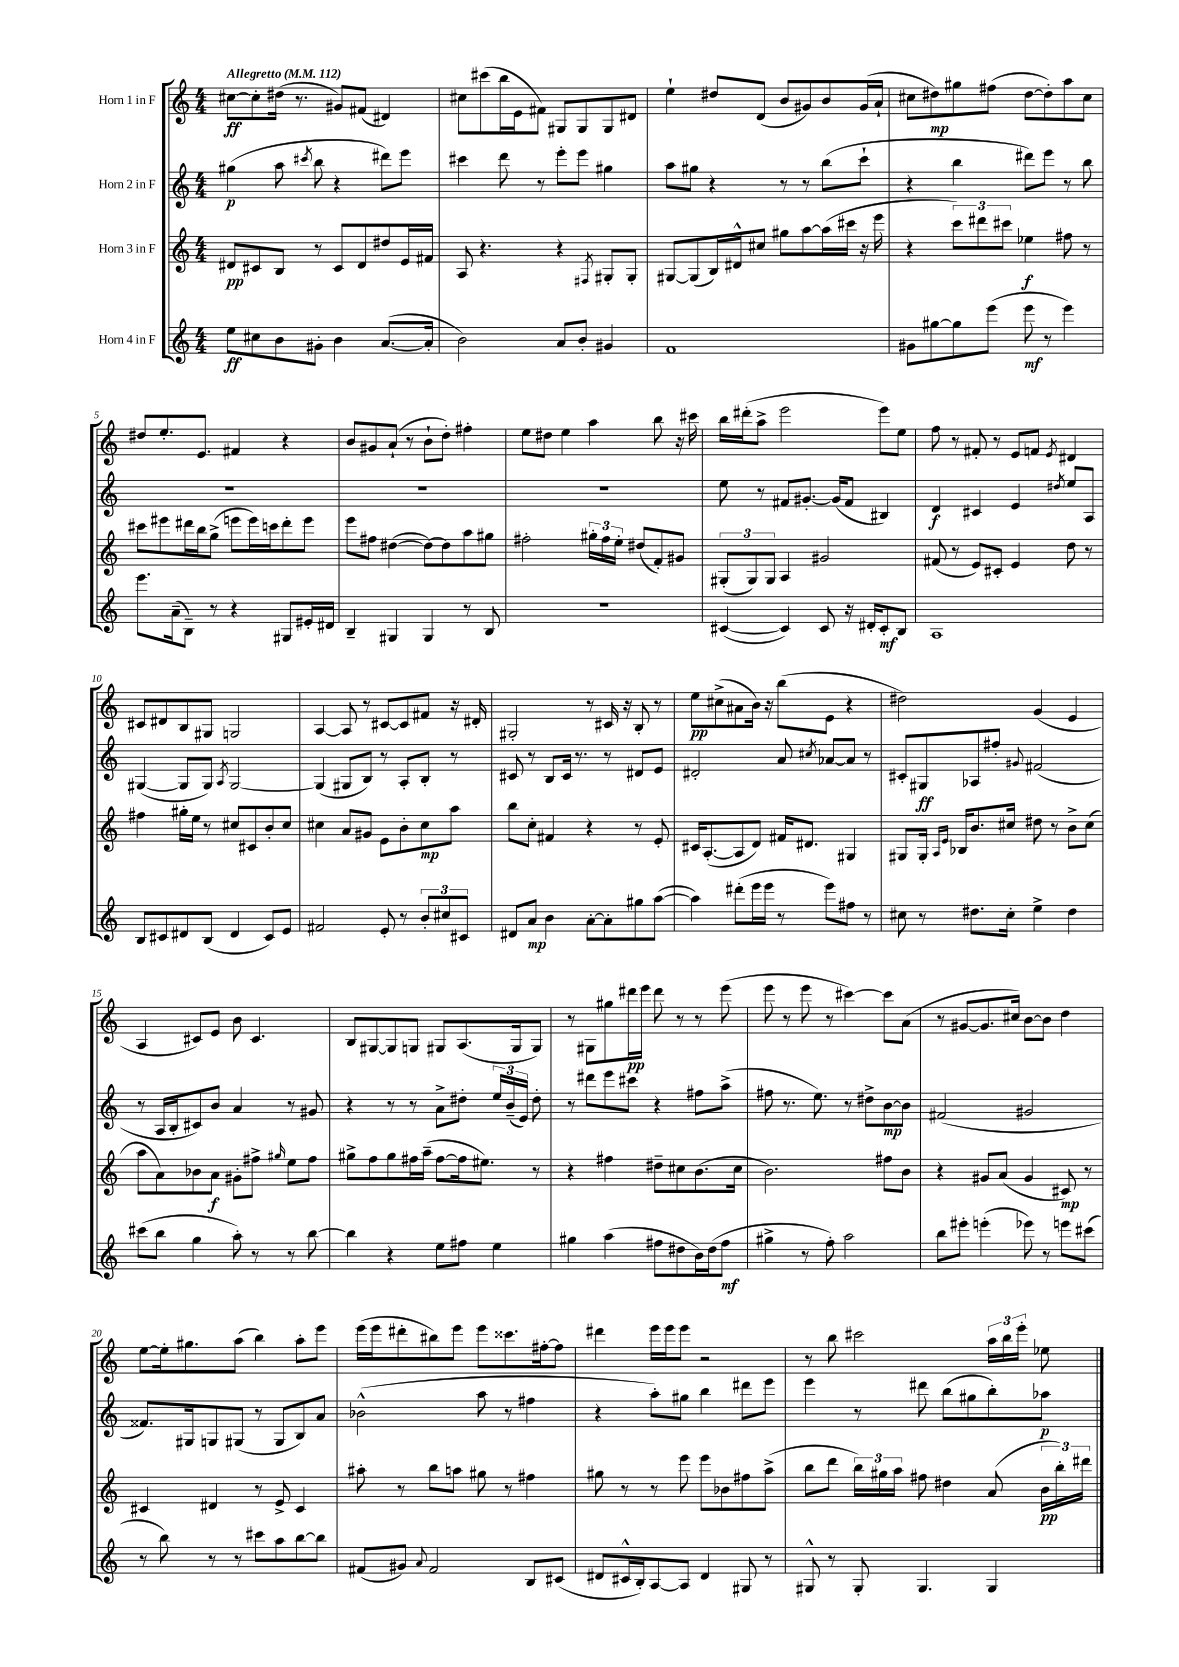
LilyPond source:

<<
\new StaffGroup <<
\new Staff = "s0" \with { instrumentName = "Horn 1 in F" } {
    \clef treble \key c \major \numericTimeSignature \time 4/4 \tempo "Allegretto" 4 = 112
    \autoBeamOff cis''8[~\ff cis''8-. dis''16]( r8. gis'8[) fis'8]( dis'4) |
    cis''8[ cis'''8( b''16 e'16 fis'8]) gis8[ gis8 gis8 dis'8] |
    e''4-! dis''8[ d'8]( b'8[ gis'8) b'8 gis'16( a'16]-! |
    cis''8[ dis''8\mp) gis''8 fis''8]( dis''8[~ dis''8-.) a''8 cis''8] |
    dis''8[ e''8.-. e'8.] fis'4 r4 |
    b'8[ gis'8 a'8]-!( r8 b'8[-! d''8]-.) fis''4-. |
    e''8[ dis''8] e''4 a''4 b''8 r16 cis'''16 |
    b''16[ dis'''16-.( a''8]-> e'''2 e'''8[) e''8] |
    f''8 r8 fis'8-. r8 e'8[ f'8] \acciaccatura { e'8 } dis'4 |
    cis'8[ dis'8 b8 gis8] g2 |
    a4~ a8 r8 cis'8[~ cis'8 fis'8] r16 dis'16-. |
    gis2-. r8 cis'16 r16 b8-. r8 |
    e''8[\pp cis''8->( ais'8 b'16]) r16 b''8[( e'8] r4 |
    dis''2) g'4( e'4 |
    a4 cis'8[) e'8] b'8 cis'4. |
    b8[ gis8~ gis8 g8] gis8[ a8.( gis16 gis8]) |
    r8 gis8[ gis''8 dis'''16\pp e'''16] dis'''8 r8 r8 e'''8( |
    e'''8 r8 e'''8 r8 cis'''4~) cis'''8[ a'8]( |
    r8 gis'8[~ gis'8. cis''16]) b'8[~ b'8] d''4 |
    e''8[~ e''16-. gis''8. a''8]( b''4) a''8[-. e'''8] |
    e'''16[( e'''16 dis'''8-. bis''8) e'''8] e'''8[ cisis'''8. fis''16~-. fis''8] |
    dis'''4 e'''16[ e'''16 e'''8] r2 |
    r8 b''8 cis'''2 \tuplet 3/2 { a''16[ b''16 e'''16]-. } ees''8 \bar "|." |
}
\new Staff = "s1" \with { instrumentName = "Horn 2 in F" } {
    \clef treble \key c \major \numericTimeSignature \time 4/4
    \autoBeamOff gis''4\p( a''8 \acciaccatura { cis'''8 } b''8 r4 dis'''8[) e'''8] |
    cis'''4 d'''8 r8 e'''8[-. e'''8] gis''4 |
    a''8[ gis''8] r4 r8 r8 b''8[( c'''8]-! |
    r4 b''4 dis'''8[) e'''8] r8 b''8 |
    R1 |
    R1 |
    R1 |
    e''8 r8 fis'8[ gis'8.]~-. gis'16[( fis'8] bis4) |
    d'4\f cis'4 e'4 \acciaccatura { dis''8 } e''8[ a8] |
    gis4~( gis8[ gis8]) \acciaccatura { a8 } gis2~ |
    gis4( gis8[ b8]) r8 a8[-. b8]-. r8 |
    cis'8 r8 b8[ cis'16] r8. r8 dis'8[ e'8] |
    dis'2-. a'8 \acciaccatura { cis''8 } aes'8[~ aes'8] r8 |
    cis'8[-. gis8\ff aes8 fis''8]-. \appoggiatura { gis'8 } fis'2( |
    r8 a16[ b16-. cis'8) b'8] a'4 r8 gis'8 |
    r4 r8 r8 a'8[-> dis''8]-. \tuplet 3/2 { e''16[ b'16--( e'16]) } dis''8-. |
    r8 dis'''8[ e'''8 cis'''8] r4 fis''8[ a''8]->( |
    fis''8 r8. e''8.) r8 dis''8[-> b'8~\mp b'8] |
    fis'2( gis'2 |
    fisis'8.[) gis16 g8 gis8]( r8 gis8[ b8) a'8] |
    bes'2-^( a''8 r8 fis''4 |
    r4 a''8[-.) gis''8] b''4 dis'''8[ e'''8] |
    e'''4 r8 dis'''8 b''8[( gis''8 b''8-.) aes''8]\p \bar "|." |
}
\new Staff = "s2" \with { instrumentName = "Horn 3 in F" } {
    \clef treble \key c \major \numericTimeSignature \time 4/4
    \autoBeamOff dis'8[\pp cis'8 b8] r8 cis'8[ dis'8 dis''8 e'16 fis'16] |
    a8 r4. r4 \acciaccatura { fis8 } gis8[-. gis8]-. |
    gis8[~ gis8( b16) dis'16-^ cis''8] gis''8[ a''8~ a''16( cis'''16] r16 e'''16 |
    r4 \tuplet 3/2 { c'''8[) dis'''8 cis'''8] } ees''4\f fis''8 r8 |
    cis'''8[ eis'''8 dis'''16 b''16 g''8]->( e'''8[ e'''16) c'''16 dis'''8-. e'''8] |
    e'''8[ fis''8] dis''4~( dis''8[~) dis''8 a''8 gis''8] |
    fis''2-. \tuplet 3/2 { gis''16[-. fis''16 e''16]-. } dis''8[( f'8-.) gis'8] |
    \tuplet 3/2 { gis8[-.( gis8) gis8] } a4 gis'2 |
    fis'8( r8 e'8[) cis'8]-. e'4 d''8 r8 |
    fis''4 gis''16[-. e''16] r8 cis''8[ cis'8 b'8-. cis''8] |
    cis''4 a'8[ gis'8] e'8[ b'8-. cis''8\mp a''8] |
    b''8[ c''8]-. fis'4 r4 r8 e'8-. |
    cis'16[ a8.~-.( a8 d'8]) fis'16[ dis'8.] gis4 |
    gis8[ gis16]-. \grace { a16[ e'16] } bes16[ b'8. cis''16] dis''8 r8 b'8[-> cis''8]( |
    a''8[ a'8) bes'8 a'8]\f gis'8[-. fis''8]-> \grace { gis''16 } e''8[ fis''8] |
    gis''8[-> f''8 gis''8 fis''16 a''16]--( fis''8[~ fis''16 eis''8.]) r8 |
    r4 fis''4 dis''8[-- cis''8 b'8.( cis''16] |
    b'2.) fis''8[ b'8] |
    r4 gis'8[ a'8]( gis'4 cis'8\mp) r8 |
    cis'4 dis'4 r8 e'8-> cis'4 |
    ais''8-. r8 b''8[ a''8] gis''8 r8 fis''4 |
    gis''8 r8 r8 e'''8 e'''8[ bes'8 fis''8 a''8]->( |
    b''8[ d'''8] \tuplet 3/2 { b''16[) gis''16 a''16] } fis''8 dis''4 a'8( \tuplet 3/2 { b'16[\pp b''16-.) dis'''16] } \bar "|." |
}
\new Staff = "s3" \with { instrumentName = "Horn 4 in F" } {
    \clef treble \key c \major \numericTimeSignature \time 4/4
    \autoBeamOff e''8[\ff cis''8 b'8 gis'8]-. b'4 a'8.[~( a'16]-. |
    b'2) a'8[ b'8]-. gis'4 |
    f'1 |
    gis'8[ gis''8~ gis''8 e'''8]( e'''8\mf r8 e'''4) |
    e'''8.[ a'16--( b8]--) r8 r4 gis8[ eis'16-. dis'16] |
    b4-- gis4 gis4 r8 b8 |
    R1 |
    cis'4~( cis'4) cis'8 r16 dis'16[-. cis'8-.\mf b8] |
    a1 |
    b8[ cis'8 dis'8 b8]( dis'4 cis'8[) e'8] |
    fis'2 e'8-. r8 \tuplet 3/2 { b'8[-. cis''8 cis'8] } |
    dis'8[ a'8]\mp b'4 a'8[~-. a'8-. gis''8 a''8]~( |
    a''4) dis'''8[-.( e'''16 e'''16] r8 e'''8[) fis''8] r8 |
    cis''8 r8 dis''8.[ cis''16]-. e''4-> dis''4 |
    cis'''8[( b''8] g''4 a''8-.) r8 r8 b''8~ |
    b''4 r4 e''8[ fis''8] e''4 |
    gis''4 a''4( fis''8[ dis''8 b'16) dis''16( fis''8]\mf |
    gis''4-> r8 f''8-.) a''2 |
    b''8[ eis'''8]-. e'''4-.( ees'''8) r8 e'''8[ cis'''8]( |
    r8 b''8) r8 r8 cis'''8[ a''8 b''8~ b''8] |
    fis'8[( gis'8]) \appoggiatura { a'8 } fis'2 b8[ cis'8]( |
    dis'8[ cis'16-^ b16-.) a8~ a8] dis'4 gis8 r8 |
    gis8-^ r8 gis8-. gis4. gis4 \bar "|." |
}
>>
>>
